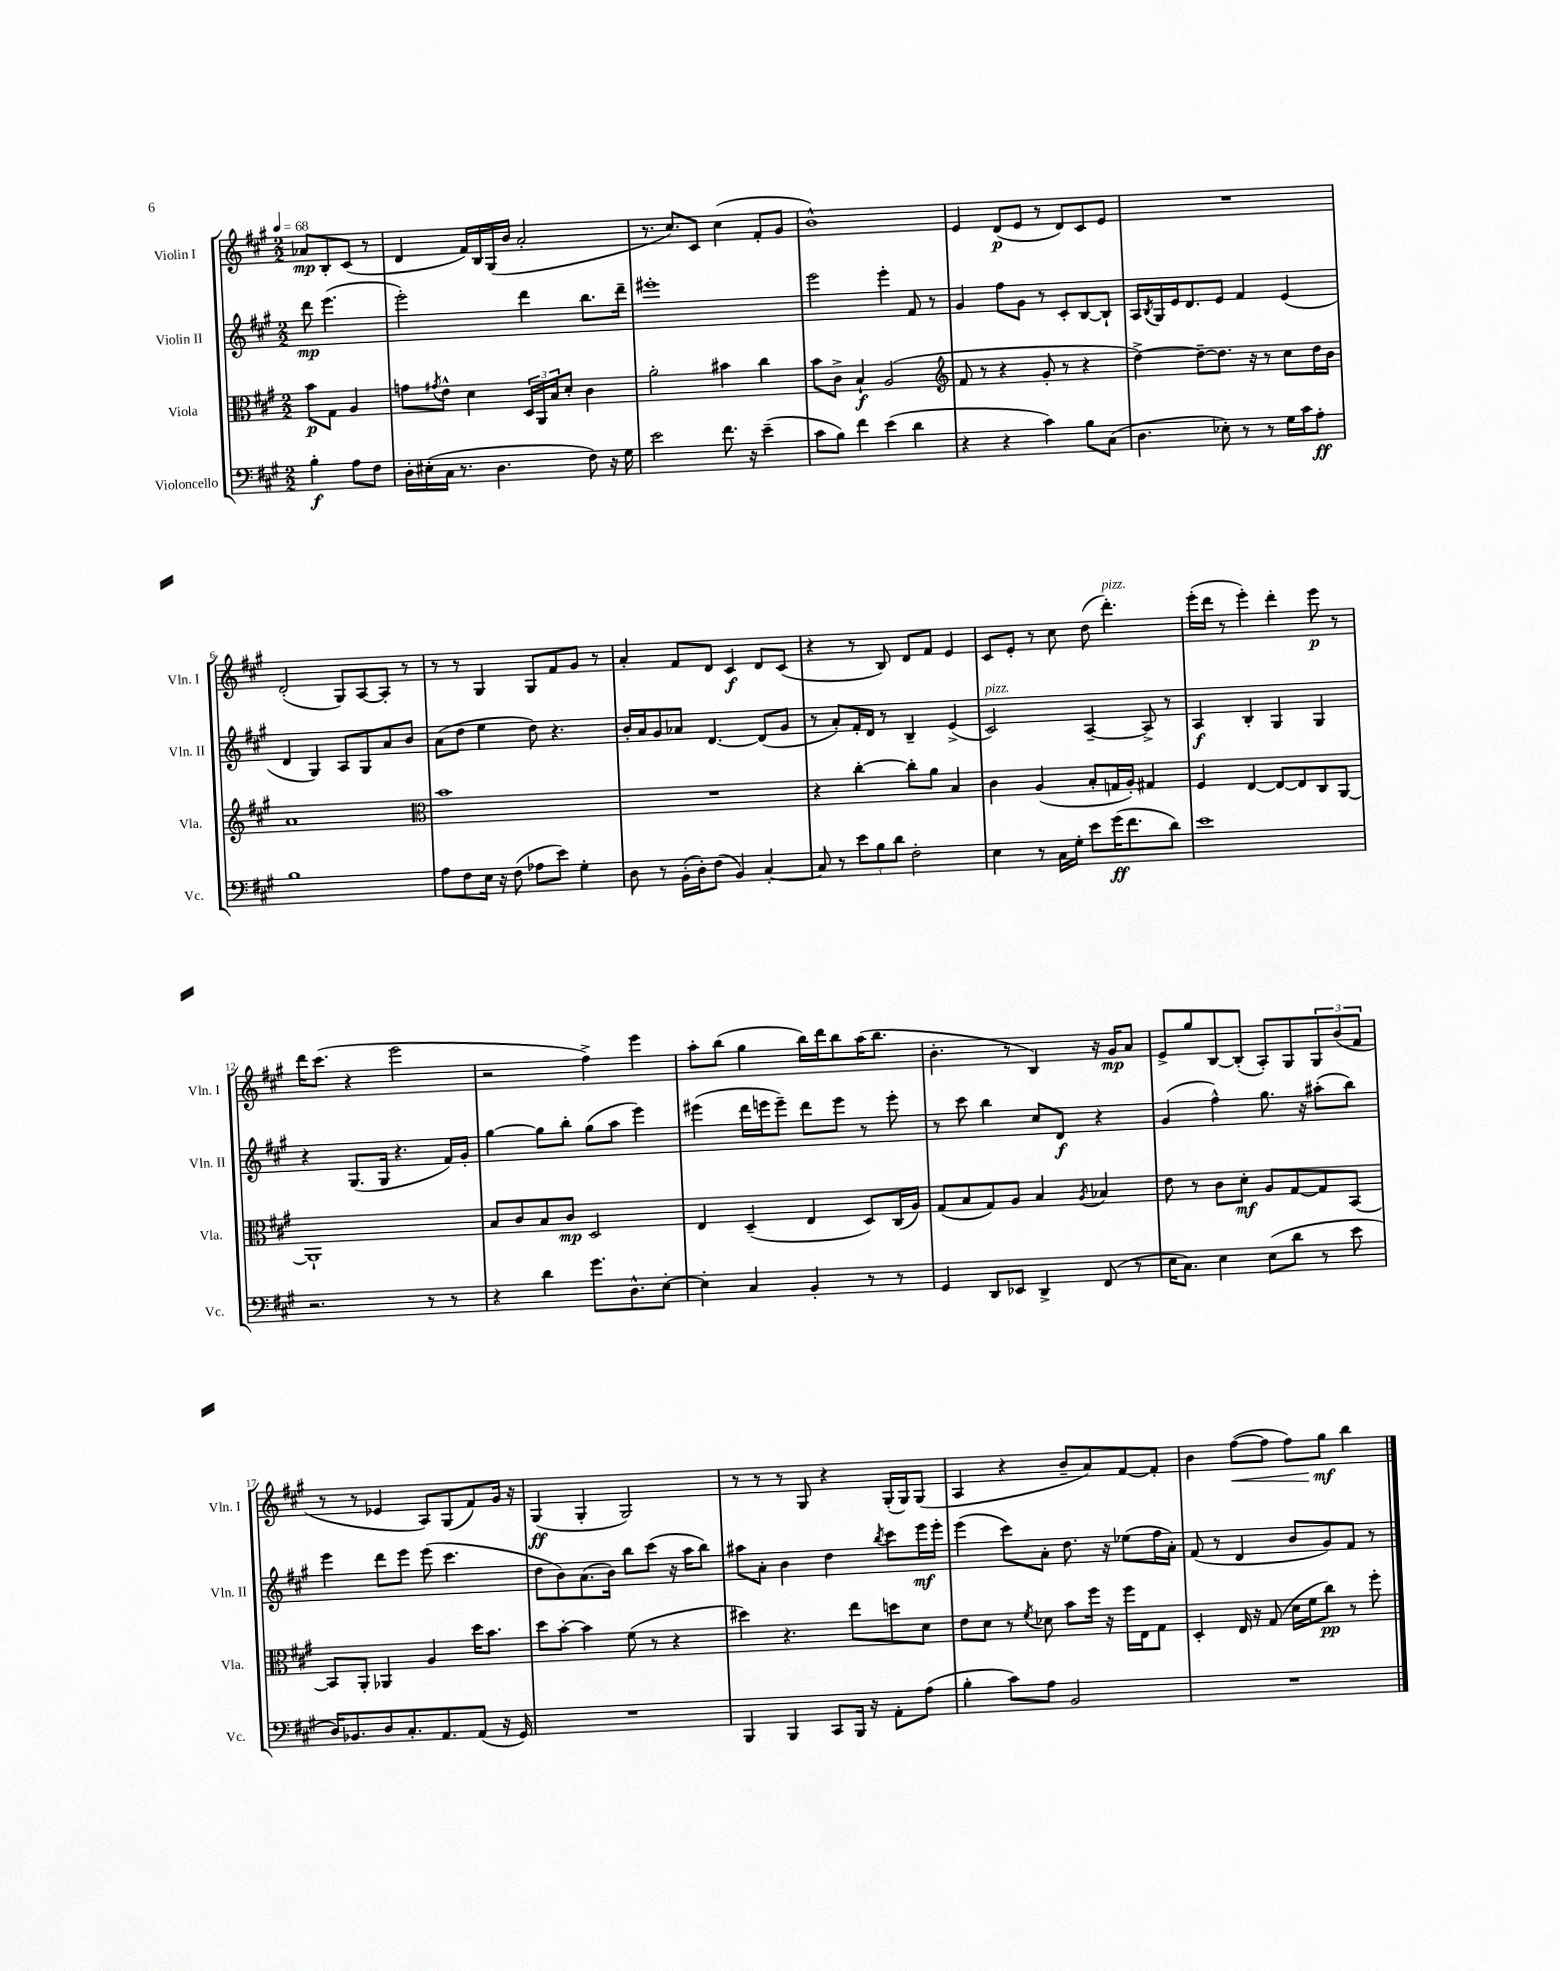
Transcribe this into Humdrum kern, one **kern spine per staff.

**kern	**dynam	**kern	**dynam	**kern	**dynam	**kern	**dynam
*part4	*part4	*part3	*part3	*part2	*part2	*part1	*part1
*staff4	*staff4	*staff3	*staff3	*staff2	*staff2	*staff1	*staff1
*I"Violoncello	*	*I"Viola	*	*I"Violin II	*	*I"Violin I	*
*I'Vc.	*	*I'Vla.	*	*I'Vln. II	*	*I'Vln. I	*
*clefF4	*	*clefC3	*	*clefG2	*	*clefG2	*
*k[f#c#g#]	*	*k[f#c#g#]	*	*k[f#c#g#]	*	*k[f#c#g#]	*
*M2/2	*	*M2/2	*	*M2/2	*	*M2/2	*
*MM68	*	*MM68	*	*MM68	*	*MM68	*
=	=	=	=	=	=	=	=
4B'\	f	8b\L	p	8ddd\	mp	8a-X/L	mp
.	.	8G#\J	.	(4.eee\	.	8B'/	.
8A\L	.	4A/	.	.	.	(8c#/J	.
8F#\J	.	.	.	.	.	8r	.
=1	=1	=1	=1	=1	=1	=1	=1
16D'\LL	.	8gn\L	.	2eee'\)	.	4d/	.
(16E#X'\	.	.	.	.	.	.	.
.	.	8qg#X/	.	.	.	.	.
16C#\JJ	.	8e^^\J	.	.	.	.	.
8.r	.	.	.	.	.	.	.
.	.	4d\	.	.	.	16f#/LL)	.
.	.	.	.	.	.	16B/	.
4.D\	.	.	.	.	.	(16G#/	.
.	.	.	.	.	.	16b/JJ	.
.	.	24D/LL	.	4ddd\	.	2a'/	.
.	.	24AA/	.	.	.	.	.
.	.	24B/J	.	.	.	.	.
.	.	8d'/J	.	.	.	.	.
8F#\)	.	4c#\	.	8.bb\L	.	.	.
16r	.	.	.	.	.	.	.
16G#\	.	.	.	16ddd~\Jk	.	.	.
=2	=2	=2	=2	=2	=2	=2	=2
2e\	.	2a'\	.	1eee#X'	.	8.r	.
.	.	.	.	.	.	8.cc#/L)	.
.	.	.	.	.	.	8c#/J	.
8.f#\	.	4b#X\	.	.	.	(4cc#\	.
16r	.	.	.	.	.	.	.
(4e~\	.	4cc#\	.	.	.	8f#'/L	.
.	.	.	.	.	.	8g#/J	.
=3	=3	=3	=3	=3	=3	=3	=3
8c#\L	.	8b\L	.	2eee\	.	1b^^)	.
8B\J)	.	8c#^\J	.	.	.	.	.
4f#\	.	4B`/	f	.	.	.	.
(4e\	.	(2A/	.	4eee'\	.	.	.
4d\	.	.	.	8f#/	.	.	.
.	.	.	.	8r	.	.	.
=4	=4	=4	=4	=4	=4	=4	=4
*	*	*clefG2	*	*	*	*	*
4r	.	8f#/	.	4g#/	.	4e/	.
.	.	8r	.	.	.	.	.
4r	.	4r	.	8ff#\L	.	(8d/L	p
.	.	.	.	8g#\J	.	8e/J	.
4c#\)	.	8g#'/	.	8r	.	8r	.
.	.	8r	.	8c#'/L	.	8d/L)	.
8B\L	.	4r	.	[8B/	.	8c#/	.
(8C#\J	.	.	.	8B`/J]	.	8e/J	.
=5	=5	=5	=5	=5	=5	=5	=5
4.D\	.	[4dd^\)	.	16A/LL	.	1r	.
.	.	.	.	8qB/	.	.	.
.	.	.	.	16G#/	.	.	.
.	.	.	.	16e/J	.	.	.
.	.	.	.	8.d/	.	.	.
.	.	8dd~\L_	.	.	.	.	.
8E-X'\)	.	8.dd\J]	.	8e/J	.	.	.
8r	.	.	.	4f#/	.	.	.
.	.	16r	.	.	.	.	.
8r	.	8r	.	.	.	.	.
16G#\LL	.	8cc#\L	.	(4e/	.	.	.
16c#\J	.	.	.	.	.	.	.
8A'\J	ff	16dd\L	.	.	.	.	.
.	.	16b\JJ	.	.	.	.	.
!!LO:LB:g=z
=6	=6	=6	=6	=6	=6	=6	=6
1B	.	1a	.	4d/	.	(2d'/	.
.	.	.	.	4G#/)	.	.	.
.	.	.	.	8A/L	.	8G#/L)	.
.	.	.	.	8G#/	.	[8A/	.
.	.	.	.	8a/	.	8A'/J]	.
.	.	.	.	8b/J	.	8r	.
=7	=7	=7	=7	=7	=7	=7	=7
*	*	*clefC3	*	*	*	*	*
8A\L	.	1b	.	(8a\L	.	8r	.
8F#\	.	.	.	8dd\J	.	8r	.
16E\Jk	.	.	.	4ee\	.	4G#/	.
16r	.	.	.	.	.	.	.
(8F#\	.	.	.	.	.	.	.
8A-X\L	.	.	.	8dd\)	.	8G#/L	.
8e\J)	.	.	.	4.r	.	8f#/	.
4G#'\	.	.	.	.	.	8g#/J	.
.	.	.	.	.	.	8r	.
=8	=8	=8	=8	=8	=8	=8	=8
8D\	.	1r	.	16b'/LL	.	4a'/	.
.	.	.	.	16a/J	.	.	.
8r	.	.	.	8g#/	.	.	.
(16BB'\LL	.	.	.	8a-X/J	.	8f#/L	.
16D'\J)	.	.	.	.	.	.	.
(8F#\J	.	.	.	[4.d/	.	8d/J	.
4BB/)	.	.	.	.	.	4c#/	f
[4C#'/	.	.	.	(8d/L]	.	8d/L	.
.	.	.	.	8g#/J	.	(8c#/J	.
=9	=9	=9	=9	=9	=9	=9	=9
8C#/]	.	4r	.	8r	.	4r	.
8r	.	.	.	8a'/L)	.	.	.
12e\L	.	[4cc#'\	.	16f#'/L	.	8r	.
.	.	.	.	16d/JJ	.	.	.
12B\	.	.	.	.	.	.	.
.	.	.	.	8r	.	8B/)	.
12d\J	.	.	.	.	.	.	.
2F#'\	.	8cc#'\L]	.	4B~/	.	8d/L	.
.	.	8a\J	.	.	.	8f#/J	.
.	.	4B/	.	(4e^/	.	4e/	.
=10	=10	=10	=10	=10	=10	=10	=10
!	!	!	!	!LO:TX:a:i:t=pizz.	!	!	!
4E\	.	4c#\	.	2c#/)	.	8c#/L	.
.	.	.	.	.	.	8e'/J	.
8r	.	(4A/	.	.	.	8r	.
16C#\LL	.	.	.	.	.	8cc#\	.
16G#'\JJ	.	.	.	.	.	.	.
8e\L	.	8B'/L	.	[4A~/	.	(8dd\	.
!	!	!	!	!	!	!LO:TX:a:i:t=pizz.	!
(16g#\K	ff	16Gn/L	.	.	.	4.ddd'\)	.
8.f#\	.	16A'/JJ)	.	.	.	.	.
.	.	4G#X/	.	8A^/]	.	.	.
8d\J)	.	.	.	8r	.	.	.
=11	=11	=11	=11	=11	=11	=11	=11
1e	.	4F#/	.	4A/	f	(16eee'\LL	.
.	.	.	.	.	.	16ddd\JJ	.
.	.	.	.	.	.	8r	.
.	.	[4E/	.	4B'/	.	4eee'\)	.
.	.	8E/L_	.	4G#/	.	4ddd'\	.
.	.	8E/]	.	.	.	.	.
.	.	8C#/	.	4G#/	.	8eee\	p
.	.	[8AA/J	.	.	.	8r	.
!!LO:LB:g=z
=12	=12	=12	=12	=12	=12	=12	=12
2.r	.	1AA`]	.	4r	.	16ddd\KL	.
.	.	.	.	.	.	(8.ccc#\J	.
.	.	.	.	(8.G#/L	.	4r	.
.	.	.	.	16G#/Jk	.	.	.
.	.	.	.	4.r	.	2eee\	.
8r	.	.	.	.	.	.	.
8r	.	.	.	16f#/LL)	.	.	.
.	.	.	.	16g#'/JJ	.	.	.
=13	=13	=13	=13	=13	=13	=13	=13
4r	.	8B/L	.	[4gg#\	.	2r	.
.	.	8c#/	.	.	.	.	.
4d\	.	8B/	.	8gg#\L]	.	.	.
.	.	8c#/J	mp	8bb'\J	.	.	.
8.g#\L	.	2D/	.	(8gg#\L	.	4ff#^\)	.
.	.	.	.	8aa\J	.	.	.
8.D^^\	.	.	.	.	.	.	.
.	.	.	.	4eee\)	.	4eee\	.
[8E'\J	.	.	.	.	.	.	.
=14	=14	=14	=14	=14	=14	=14	=14
4E'\]	.	4E/	.	(4eee#X\	.	8aa'\L	.
.	.	.	.	.	.	(8bb\J	.
4C#/	.	(4D~/	.	16ddd\LL	.	4gg#\	.
.	.	.	.	16eeen\J	.	.	.
.	.	.	.	8eee~\J)	.	.	.
4BB'/	.	4E/	.	8ddd\L	.	16bb\LL)	.
.	.	.	.	.	.	16ddd\J	.
.	.	.	.	8eee\J	.	8bb\	.
8r	.	8D/L)	.	8r	.	(16aa\K	.
.	.	.	.	.	.	8.bb\J	.
8r	.	(16C#/L	.	8eee'\	.	.	.
.	.	16A/JJ)	.	.	.	.	.
=15	=15	=15	=15	=15	=15	=15	=15
4GG#/	.	(8G#/L	.	8r	.	4.b'\	.
.	.	8B/	.	8ccc#\	.	.	.
8DD/L	.	8G#/)	.	4bb\	.	.	.
8EE-X/J	.	8A/J	.	.	.	8r	.
4DD^/	.	4B/	.	8cc#/L	.	4B/)	.
.	.	.	.	8d/J	f	.	.
.	.	8qA/	.	.	.	.	.
(8FF#/	.	4B-X/	.	4r	.	16r	.
.	.	.	.	.	.	16g#/KL	mp
8r	.	.	.	.	.	8a/J	.
=16	=16	=16	=16	=16	=16	=16	=16
16E\KL	.	8e\	.	(4g#/	.	8e^/L	.
8.C#\J)	.	.	.	.	.	.	.
.	.	8r	.	.	.	8gg#/	.
4E\	.	8c#\L	.	4ff#^^\)	.	[8B/	.
.	.	8d'\J	mf	.	.	(8B'/J]	.
(8E\L	.	8A/L	.	8.gg#\	.	8A'/L)	.
8d\J	.	[8G#/	.	.	.	8G#/	.
.	.	.	.	16r	.	.	.
8r	.	8G#/]	.	(8aa#X'\L	.	12G#/	.
.	.	.	.	.	.	(12b/	.
8e\	.	[8BB/J	.	8bb\J)	.	.	.
.	.	.	.	.	.	12f#/J	.
!!LO:LB:g=z
=17	=17	=17	=17	=17	=17	=17	=17
16D/KL)	.	8BB/L]	.	4eee\	.	8r	.
8.BB-X/	.	.	.	.	.	.	.
.	.	8AA'/J	.	.	.	8r	.
8D/	.	4AA-X/	.	8ddd\L	.	4e-X/	.
8.C#'/	.	.	.	8eee\J	.	.	.
.	.	4A/	.	(8eee\	.	8A/L)	.
8.AA/	.	.	.	.	.	.	.
.	.	.	.	4.ccc#\	.	(8G#/	.
(8AA/J	.	16dd\KL	.	.	.	8f#/)	.
.	.	8.b\J	.	.	.	.	.
16r	.	.	.	.	.	16g#/Jk	.
16GG#/)	.	.	.	.	.	16r	.
=18	=18	=18	=18	=18	=18	=18	=18
1r	.	8dd\L	.	8dd\L	.	(4G#/	ff
.	.	[8b'\J	.	8b\)	.	.	.
.	.	4b\]	.	(8.a\	.	4G#'/	.
.	.	.	.	16b\Jk)	.	.	.
.	.	(8f#\	.	8bb\L	.	2G#/)	.
.	.	8r	.	(8ccc#\J	.	.	.
.	.	4r	.	16r	.	.	.
.	.	.	.	16aa\KL	.	.	.
.	.	.	.	8bb\J)	.	.	.
=19	=19	=19	=19	=19	=19	=19	=19
4BBB/	.	4dd#X\)	.	8aa#X\L	.	8r	.
.	.	.	.	8a'\J	.	8r	.
4BBB/	.	4.r	.	4b\	.	8r	.
.	.	.	.	.	.	8G#/	.
8CC#/L	.	.	.	4dd\	.	4r	.
16BBB/Jk	.	8ee\L	.	.	.	.	.
16r	.	.	.	.	.	.	.
.	.	.	.	8qbb/	.	.	.
8AA'\L	.	8ddn\	.	8ccc#\L	.	(16G#'/LL	.
.	.	.	.	.	.	16G#/J)	.
(8A\J	.	8d\J	.	16eee\L	mf	(8G#/J	.
.	.	.	.	16eee'\JJ	.	.	.
=20	=20	=20	=20	=20	=20	=20	=20
4B'\	.	8e\L	.	(4eee\	.	4A/	.
.	.	8d\J	.	.	.	.	.
8c#\L)	.	8r	.	8ccc#\L)	.	4r	.
.	.	8qf#/	.	.	.	.	.
8A\J	.	8d-X\	.	8a'\J	.	.	.
2BB/	.	8b\L	.	8.dd\	.	8b~/L	.
.	.	16ff#\Jk	.	.	.	8a/)	.
.	.	16r	.	16r	.	.	.
.	.	16ff#\LL	.	(8ee-X\L	.	[8f#/	.
.	.	16E\J	.	.	.	.	.
.	.	8G#\J	.	16ff#\L	.	8f#'/J]	.
.	.	.	.	16a'\JJ)	.	.	.
=21	=21	=21	=21	=21	=21	=21	=21
1r	.	4D'/	.	(8f#/	.	4b\	.
.	.	.	.	8r	.	.	.
!	!	!	!	!	!	!	!LO:HP:b
.	.	16E/	.	4d/	.	([8ff#\L	<
.	.	16r	.	.	.	.	.
.	.	(8G#/	.	.	.	8ff#\J]	.
.	.	16d\LL	.	8b/L	.	8ff#\L)	.
.	.	16f#\J	.	.	.	.	.
.	.	8cc#\J)	pp	8g#/)	.	8gg#\J	mf
.	.	8r	.	8f#/J	.	4bb\	[
.	.	8ff#'\	.	8r	.	.	.
==	==	==	==	==	==	==	==
*-	*-	*-	*-	*-	*-	*-	*-
